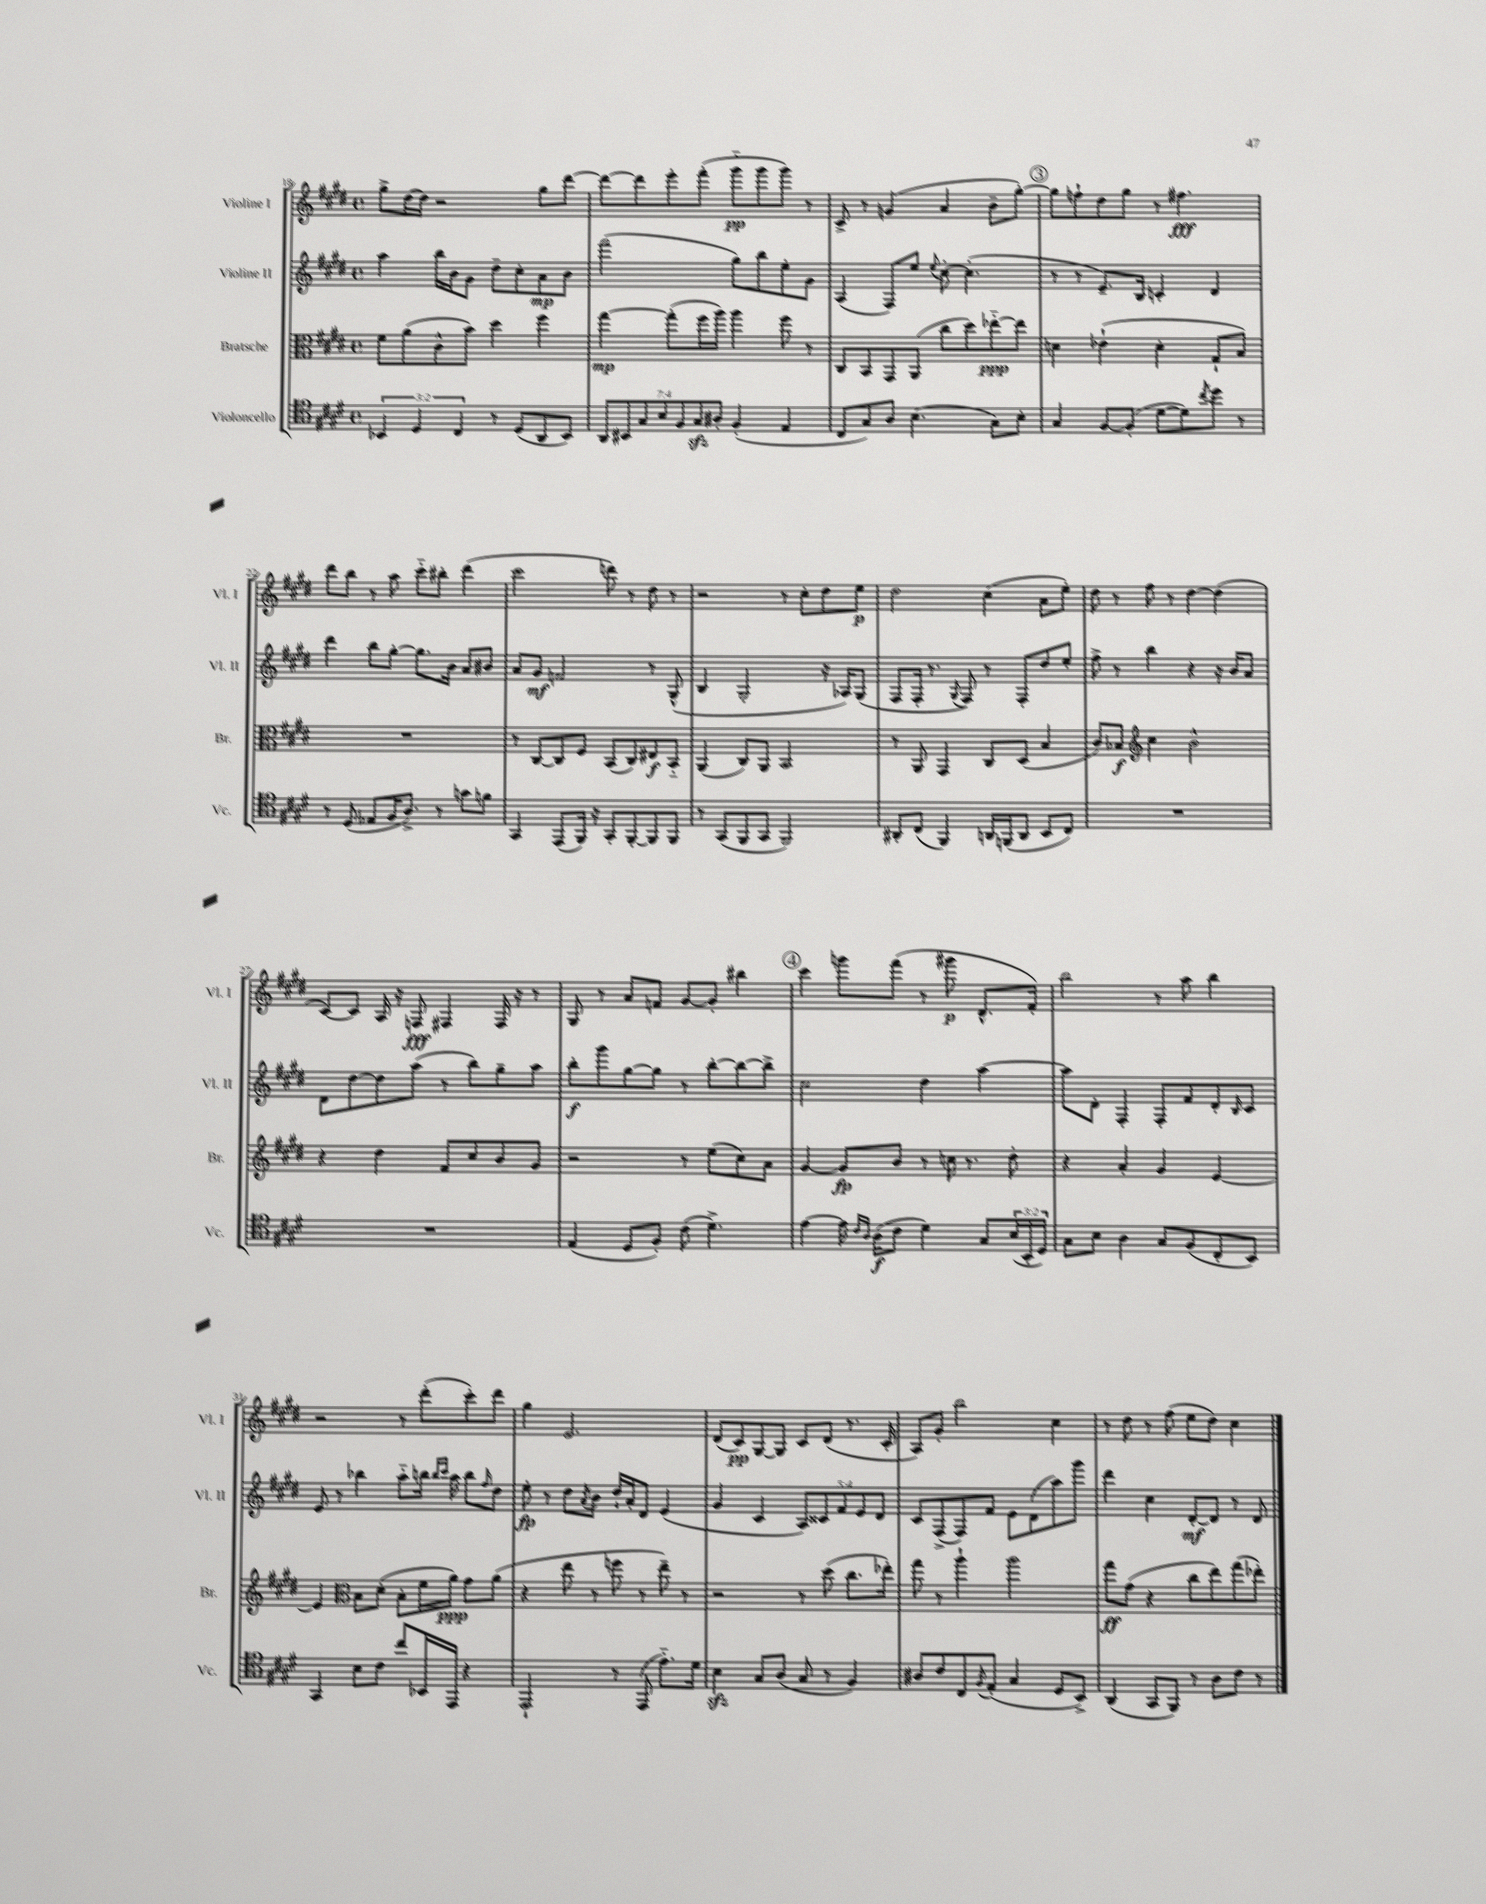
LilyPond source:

<<
\new StaffGroup <<
\new Staff = "s0" \with { instrumentName = "Violine I" shortInstrumentName = "Vl. I" } {
    \clef treble \key e \major \defaultTimeSignature \time 4/4
    gis''8-> dis''16~ dis''16 r2 gis''8 dis'''8~ |
    dis'''8~ dis'''8 e'''8-. fis'''8-.( gis'''8-_\pp gis'''8 gis'''8) r8 |
    cis'8-> r8 g'4( a'4 b'8-- gis''8~-.) |
    \mark \markup { \circle "3" } gis''8 f''8-! dis''8 gis''8 r8 fis''4.\fff |
    dis'''8 b''8 r8 a''8 cis'''8-_ bis''8-. dis'''4( |
    cis'''2 d'''8) r8 dis''8 r8 |
    r2 r8 cis''8-. dis''8 e''8\p |
    dis''2 cis''4( a'8 e''8-.) |
    dis''8 r8 fis''8 r8 dis''4~ dis''4( |
    cis'8~) cis'8 a16 r16 f8\fff fis4 fis16 r16 r8 |
    gis8 r8 a'8 f'8 gis'8~ gis'8-. bis''4 |
    \mark \markup { \circle "4" } cis'''4 g'''8 fis'''8( r8 gis'''8\p dis'8.-^ fis'16-.) |
    b''2 r8 a''8 b''4 |
    r2 r8 dis'''8-.( cis'''8-.) dis'''8 |
    gis''4 e'2. |
    dis'8( cis'8\pp) gis8~ gis8 cis'8 dis'8( r8. cis'16-. |
    a8) gis'8-. b''2 cis''4 |
    r8 dis''8 r8 fis''8( e''8 dis''8) cis''4 \bar "|." |
}
\new Staff = "s1" \with { instrumentName = "Violine II" shortInstrumentName = "Vl. II" } {
    \clef treble \key e \major \defaultTimeSignature \time 4/4 \override Staff.TupletNumber.text = #tuplet-number::calc-fraction-text
    a''4 b''16 b'16 gis'8 dis''8-- cis''8-. a'8\mp b'8 |
    fis'''2( gis''8) b''8 e''8-. gis'8 |
    a4( fis8) e''8 \appoggiatura { e''8 } cis''8~-. cis''4.-.( |
    \mark \markup { \circle "3" } r8 r8 e'8.--) b16 c'4-. dis'4 |
    dis'''4 b''8 gis''8~-. gis''8. b'16 a'8 bis'8 |
    a'8 gis'8\mf f'2 r8 gis8-^( |
    b4 gis2-. r16 aes16) gis8( |
    fis8 fis16-. r8. \appoggiatura { gis8 } fis8) r8 fis8-. dis''8 e''8-. |
    fis''8-> r8 b''4 r4 r16 b'16 a'8 |
    dis'8 dis''8~ dis''8 a''8( r8 b''8) gis''8-- a''8 |
    b''8-.\f gis'''8 gis''8~ gis''8 r8 b''8~-. b''8~ b''8-> |
    \mark \markup { \circle "4" } cis''2 dis''4 a''4~ |
    a''8 dis'8-. fis4-. fis8-. fis'8 dis'8-. \grace { b16 } cis'8 |
    e'8 r8 bes''4 a''8-_ b''16 \grace { b''16 cis'''16 } a''16 b''8 \grace { fis''16 } dis''8 |
    e''8-.\fp r8 dis''8 \acciaccatura { a'8 } b'8 dis''16-! a'16-. dis'8 e'4( |
    gis'4 cis'4 \tuplet 5/4 { a8) cisis'8 fis'8 e'8 dis'8 } |
    cis'8 fis8->( fis8) fis'8 e'8 dis'8( a''8) gis'''8 |
    dis'''4 cis''4 dis'8~-.\mf dis'8 r8 dis'8 \bar "|." |
}
\new Staff = "s2" \with { instrumentName = "Bratsche" shortInstrumentName = "Br." } {
    \clef alto \key e \major \defaultTimeSignature \time 4/4
    fis'8 a'8( cis'8-^ b'8) dis''4 fis''4 |
    gis''4~\mp gis''8-.( fis''16 a''16) a''4 fis''8 r8 |
    cis8 b,8 gis,8 a,8( cis''8 dis''8) ees''8~-_\ppp ees''8 |
    \mark \markup { \circle "3" } d'4 ees'4-!( d'4-. gis8-! b8) |
    R1 |
    r8 cis8~ cis8 fis8 b,8( cis8) eis8\f b,8-_ |
    a,4( cis8) a,8 b,2 |
    r8 a,8 gis,4 cis8 dis8( b4 |
    cis'8) bes8\f \clef treble cis''4 b'2-^ |
    r4 dis''4 fis'8 cis''8 b'8 gis'8 |
    r2 r8 e''8( cis''8) a'8 |
    \mark \markup { \circle "4" } gis'4~ gis'8\fp b'8 r8 c''16 r8. dis''8-. |
    r4 a'4-. gis'4 e'4~ |
    e'4 \clef alto b8 dis'8-.( b8-. fis'16 a'16\ppp) gis'8 a'8( |
    r4 e''8 r8 f''8 r8 e''8--) r8 |
    r2 r8 dis''8( cis''8. ees''16-.) |
    gis''8 r8 a''4-! a''2 |
    gis''8\ff gis'8( r4 cis''8 e''8) gis''8( ees''8-.) \bar "|." |
}
\new Staff = "s3" \with { instrumentName = "Violoncello" shortInstrumentName = "Vc." } {
    \clef tenor \key e \major \defaultTimeSignature \time 4/4 \override Staff.TupletNumber.text = #tuplet-number::calc-fraction-text
    \tuplet 3/2 { bes,4 dis4 cis4 } r8 dis8( a,8 bes,8) |
    \tuplet 7/4 { a,8 bis,8 gis8 b8 fis8 gis8\sfz ais8-. } fis4-.( e4 |
    cis8 gis8) a8 b4.( gis8) b8-. |
    \mark \markup { \circle "3" } gis4 fis8~ fis8-.( dis'8~ dis'8) \acciaccatura { cis''8 } dis''8 r8 |
    r8 dis8( ees8 fis16 a8.->) r8 g'8 f'8 |
    gis,4 e,8( fis,16) r16 gis,8-. fis,8~-. fis,8 fis,8 |
    r8 gis,8( fis,8 gis,8 fis,2) |
    ais,8-. cis8( fis,4) a,16 f,16( a,8 b,8 cis8) |
    R1 |
    R1 |
    e4( dis8 fis8-.) cis'8( dis'4.->) |
    \mark \markup { \circle "4" } e'4~ e'16 \grace { cis'16 a16 } a16\f( cis'8 dis'4) gis8 \tuplet 3/2 { b16( b,16-. dis16) } |
    gis8 b8 a4 gis8 fis8( cis8-. b,8) |
    gis,4 b8 cis'8 cis''8 bes,16 e,16 r4 |
    e,2-! r8 e,8( e'8.-_) dis'16 |
    b4\sfz gis8 a8( gis8 r8 fis4) |
    ais8 cis'8 cis8 \acciaccatura { fis8 } e8-.( gis4 dis8 b,8->) |
    a,4( gis,8 fis,8) r8 a8 cis'8 r8 \bar "|." |
}
>>
>>
\layout { \context { \Score currentBarNumber = #18 } }
